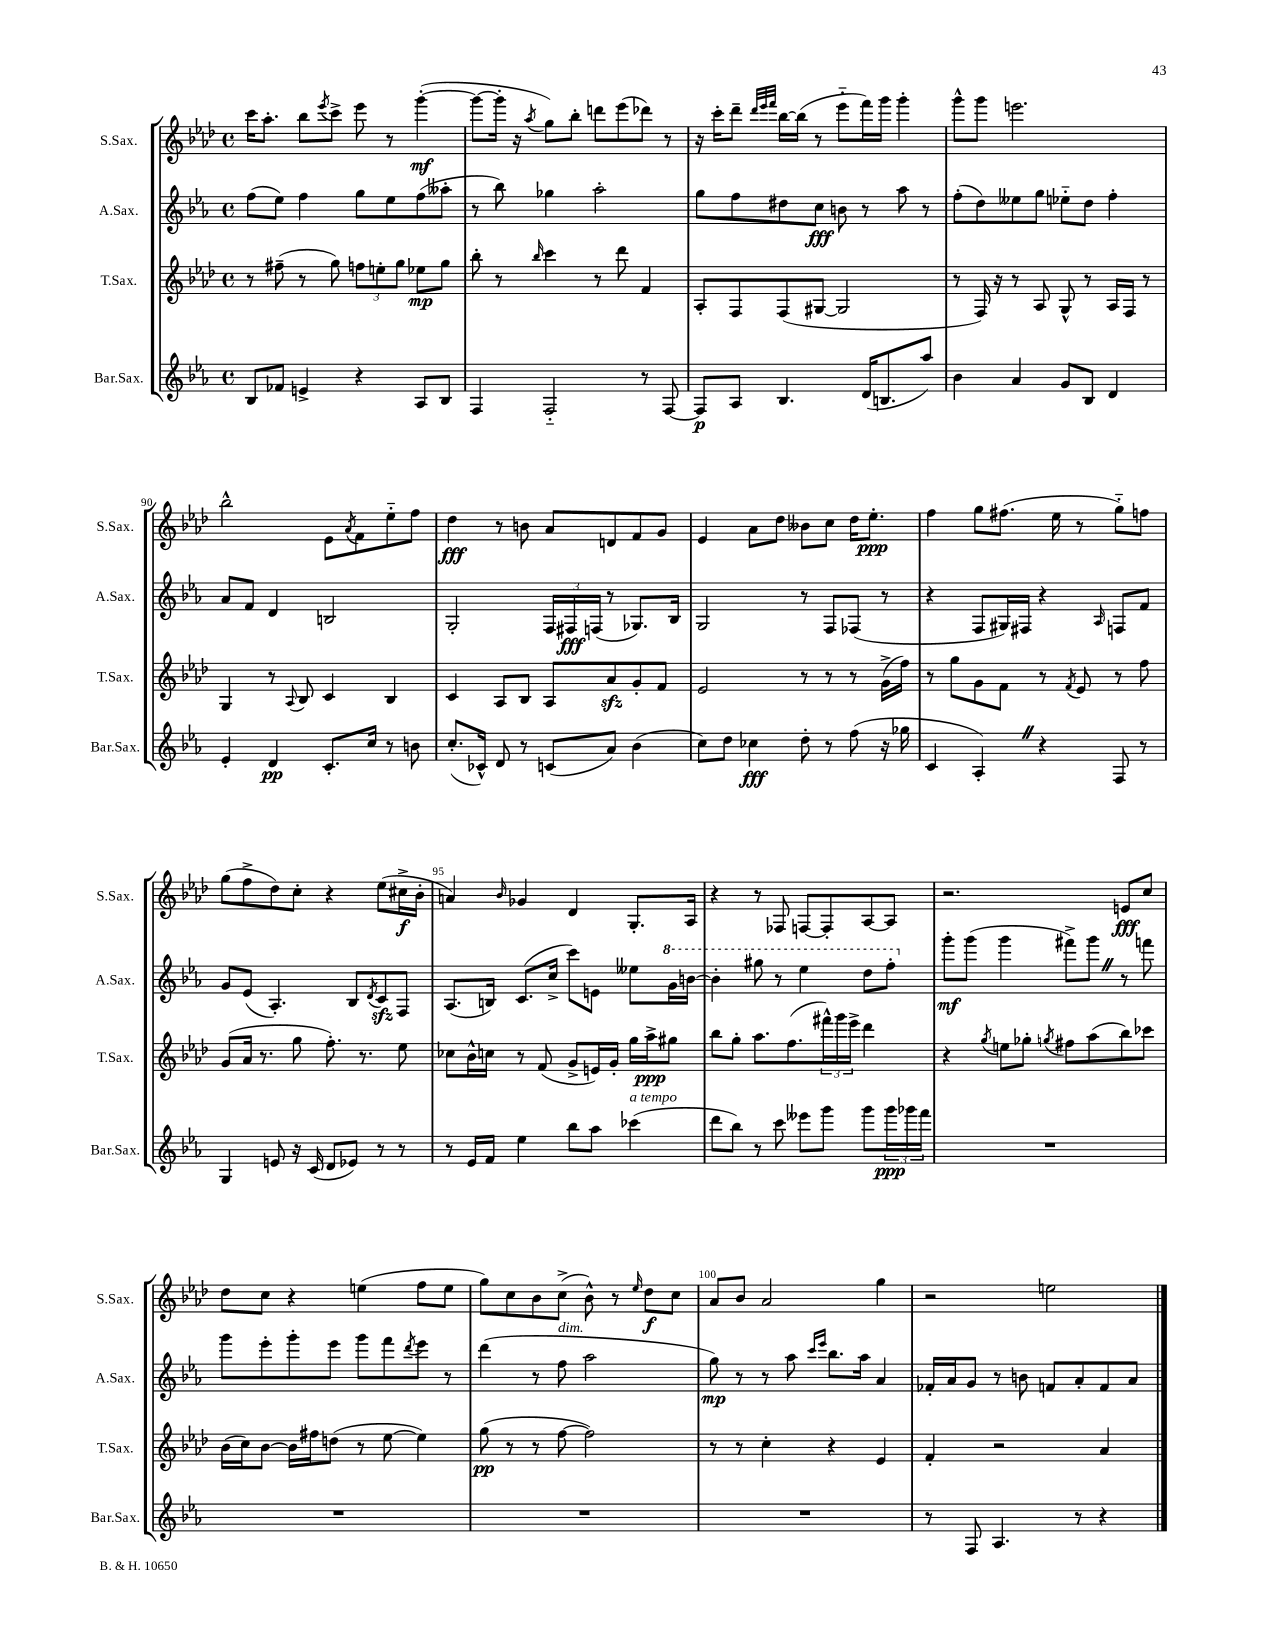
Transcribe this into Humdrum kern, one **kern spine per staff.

**kern	**dynam	**kern	**dynam	**kern	**dynam	**kern	**dynam
*part4	*part4	*part3	*part3	*part2	*part2	*part1	*part1
*staff4	*staff4	*staff3	*staff3	*staff2	*staff2	*staff1	*staff1
*I"Bar.Sax.	*	*I"T.Sax.	*	*I"A.Sax.	*	*I"S.Sax.	*
*I'Bar.Sax.	*	*I'T.Sax.	*	*I'A.Sax.	*	*I'S.Sax.	*
*clefG2	*	*clefG2	*	*clefG2	*	*clefG2	*
*k[b-e-a-]	*	*k[b-e-a-d-]	*	*k[b-e-a-]	*	*k[b-e-a-d-]	*
*M4/4	*	*M4/4	*	*M4/4	*	*M4/4	*
*met(c)	*	*met(c)	*	*met(c)	*	*met(c)	*
=86	=86	=86	=86	=86	=86	=86	=86
8B-/L	.	8r	.	(8ff\L	.	16ccc\KL	.
.	.	.	.	.	.	8.aa-'\J	.
8f-X/J	.	(8ff#X~\	.	8ee-\J)	.	.	.
4en^/	.	8r	.	4ff\	.	8bb-\L	.
.	.	.	.	.	.	8qeee-/	.
.	.	8gg\)	.	.	.	8ccc^\J	.
4r	.	12ffn\L	.	8gg\L	.	8eee-\	.
.	.	12een'\	.	.	.	.	.
.	.	.	.	8ee-\	.	8r	.
.	.	12gg\J	.	.	.	.	.
8A-/L	.	8ee-X\L	mp	(8ff\	.	([4ggg'\	mf
8B-/J	.	8gg\J	.	8aa--X'\J	.	.	.
=87	=87	=87	=87	=87	=87	=87	=87
4F/	.	8bb-'\	.	8r	.	8ggg\L_	.
.	.	8r	.	8bb-\)	.	16ggg'\Jk]	.
.	.	.	.	.	.	16r	.
.	.	16qqbb-/	.	.	.	8qaa-/	.
2F/	.	4ccc\	.	4gg-X\	.	8gg\L)	.
.	.	.	.	.	.	8bb-'\J	.
.	.	8r	.	2aa-'\	.	8dddn\L	.
.	.	8ddd-\	.	.	.	(8eee-\	.
8r	.	4f/	.	.	.	8ddd-X\J)	.
[8F/	.	.	.	.	.	8r	.
=88	=88	=88	=88	=88	=88	=88	=88
8F/L]	p	8A-'/L	.	8gg\L	.	16r	.
.	.	.	.	.	.	16ccc'\KL	.
8A-/J	.	8F/	.	8ff\	.	8ddd-~\J	.
.	.	.	.	.	.	32qqddd-/LLL	.
.	.	.	.	.	.	32qqeee-/	.
.	.	.	.	.	.	32qqfff/JJJ	.
4.B-/	.	(8F/	.	8dd#X\	.	[16bb-\LL	.
.	.	.	.	.	.	(16bb-\JJ]	.
.	.	[8G#X/J	.	8cc\J	fff	8r	.
.	.	2G#/]	.	8bn\	.	8eee-\L	.
(16d/KL	.	.	.	8r	.	16fff\L)	.
8.Bn/	.	.	.	.	.	16ggg\JJ	.
.	.	.	.	8aa-\	.	4ggg'\	.
8aa-/J)	.	.	.	8r	.	.	.
=89	=89	=89	=89	=89	=89	=89	=89
4b-\	.	8r	.	(8ff'\L	.	8ggg^^\L	.
.	.	16F/)	.	8dd\)	.	8ggg\J	.
.	.	16r	.	.	.	.	.
4a-/	.	8r	.	8ee--X\	.	2.eeen\	.
.	.	8A-/	.	8gg\J	.	.	.
8g/L	.	8G^^/	.	8ee-X\L	.	.	.
8B-/J	.	8r	.	8dd\J	.	.	.
4d/	.	16A-/LL	.	4ff'\	.	.	.
.	.	16F/JJ	.	.	.	.	.
.	.	8r	.	.	.	.	.
!!LO:LB:g=z
=90	=90	=90	=90	=90	=90	=90	=90
4e-'/	.	4G/	.	8a-/L	.	2bb-^^\	.
.	.	.	.	8f/J	.	.	.
4d/	pp	8r	.	4d/	.	.	.
.	.	8qqA-/	.	.	.	.	.
.	.	8B-/	.	.	.	.	.
8.c'/L	.	4c/	.	2Bn/	.	8e-\L	.
.	.	.	.	.	.	8qa-/	.
.	.	.	.	.	.	8f\	.
16cc/Jk	.	.	.	.	.	.	.
8r	.	4B-/	.	.	.	8ee-\	.
8bn\	.	.	.	.	.	8ff\J	.
=91	=91	=91	=91	=91	=91	=91	=91
(8.cc'/L	.	4c/	.	2G'/	.	4dd-\	fff
16c-X^^/Jk)	.	.	.	.	.	.	.
8d/	.	8A-/L	.	.	.	8r	.
8r	.	8B-/J	.	.	.	8bn\	.
(8cn/L	.	8A-/L	.	24F/LL	.	8a-/L	.
.	.	.	.	24F#X/	fff	.	.
.	.	.	.	(24Fn/JJ	.	.	.
8a-/J)	.	8a-zz/	.	8r	.	8dn/	.
(4b-\	.	8g'/	.	8.G-X/L)	.	8f/	.
.	.	8f/J	.	.	.	8g/J	.
.	.	.	.	16B-/Jk	.	.	.
=92	=92	=92	=92	=92	=92	=92	=92
8cc\L)	.	2e-/	.	2G/	.	4e-/	.
8dd\J	.	.	.	.	.	.	.
4cc-X\	fff	.	.	.	.	8a-\L	.
.	.	.	.	.	.	8dd-\J	.
8dd'\	.	8r	.	8r	.	8b--X\L	.
8r	.	8r	.	8F/L	.	8cc\J	.
(8ff\	.	8r	.	(8F-X/J	.	16dd-\KL	.
.	.	.	.	.	.	8.ee-'\J	ppp
16r	.	(16g^\LL	.	8r	.	.	.
16gg-X\	.	16ff\JJ)	.	.	.	.	.
=93	=93	=93	=93	=93	=93	=93	=93
4c/	.	8r	.	4r	.	4ff\	.
.	.	8gg\L	.	.	.	.	.
4A-'Z/)	.	8g\	.	8F/L	.	8gg\L	.
.	.	8f\J	.	16G#X/L)	.	(8.ff#X\J	.
.	.	.	.	16F#X/JJ	.	.	.
4r	.	8r	.	4r	.	.	.
.	.	.	.	.	.	16ee-\	.
.	.	8qf/	.	.	.	.	.
.	.	8e-/	.	.	.	8r	.
.	.	.	.	16qqA-/	.	.	.
8F/	.	8r	.	8Fn/L	.	8gg\L)	.
8r	.	8ff\	.	8f/J	.	8ffn\J	.
!!LO:LB:g=z
=94	=94	=94	=94	=94	=94	=94	=94
4G/	.	(8g/L	.	8g/L	.	(8gg\L	.
.	.	16a-/Jk	.	(8e-/J	.	8ff^\	.
.	.	8.r	.	.	.	.	.
8en/	.	.	.	4.A-'/)	.	8dd-\)	.
16r	.	8gg\	.	.	.	8cc'\J	.
(16c/	.	.	.	.	.	.	.
8d/L	.	8.ff'\)	.	.	.	4r	.
8e-X/J)	.	.	.	8B-/L	.	.	.
.	.	8.r	.	.	.	.	.
.	.	.	.	8qd/	.	.	.
8r	.	.	.	8czz/	.	(8ee-\L	.
8r	.	8ee-\	.	8F/J	.	16cc#X^\L	f
.	.	.	.	.	.	16b-'\JJ	.
=95	=95	=95	=95	=95	=95	=95	=95
8r	.	8cc-X\L	.	(8.A-/L	.	4an/)	.
16e-/LL	.	16b-^^\L	.	.	.	.	.
16f/JJ	.	16ccn\JJ	.	16Bn/Jk)	.	.	.
.	.	.	.	.	.	16qqb-/	.
4ee-\	.	8r	.	(8.c/L	.	4g-X/	.
.	.	(8f/	.	.	.	.	.
.	.	.	.	16cc^/Jk	.	.	.
8bb-\L	.	8g^/L	.	8ccc\L)	.	4d-/	.
8aa-\J	.	16en/L)	.	8en\J	.	.	.
.	.	16g'/JJ	.	.	.	.	.
!LO:TX:a:i:t=a tempo	!	!	!	!	!	!	!
(4ccc-X\	.	16gg\LL	.	8ee--X\L	.	8.G'/L	.
.	.	16aa-^\J	ppp	.	.	.	.
*	*	*	*	*8va	*	*	*
.	.	8gg#X\J	.	16gg\L	.	.	.
.	.	.	.	[16bbn\JJ	.	16A-/Jk	.
=96	=96	=96	=96	=96	=96	=96	=96
8ddd\L	.	8bb-\L	.	4bb'\]	.	4r	.
8bb-\J)	.	8gg'\J	.	.	.	.	.
8r	.	8.aa-\L	.	8ggg#X\	.	8r	.
8ccc\	.	.	.	8r	.	8F-X/	.
.	.	(8.ff\	.	.	.	.	.
8eee--X\L	.	.	.	4eee-\	.	[8Fn/L	.
8ggg\J	.	24fff#X^^\L)	.	.	.	8F'/]	.
.	.	24ggg\	.	.	.	.	.
.	.	24eee-^\JJ	.	.	.	.	.
8ggg\L	.	4ddd-\	.	8ddd\L	.	[8A-/	.
24ggg\L	ppp	.	.	8fff'\J	.	8A-/J]	.
24ggg-X\	.	.	.	.	.	.	.
24fff\JJ	.	.	.	.	.	.	.
=97	=97	=97	=97	=97	=97	=97	=97
*	*	*	*	*X8va	*	*	*
1r	.	4r	.	8ggg'\L	mf	2.r	.
.	.	.	.	(8ggg\J	.	.	.
.	.	8qgg/	.	.	.	.	.
.	.	8een\L	.	4ggg\	.	.	.
.	.	8gg-X'\J	.	.	.	.	.
.	.	8qggn/	.	.	.	.	.
.	.	8ff#X\L	.	8fff#X^\L)	.	.	.
.	.	(8aa-\	.	8gggZ\J	.	.	.
.	.	8bb-\)	.	8r	.	8en/L	fff
.	.	8ccc-X\J	.	8fffn\	.	8cc/J	.
!!LO:LB:g=z
=98	=98	=98	=98	=98	=98	=98	=98
1r	.	(16b-\LL	.	8ggg\L	.	8dd-\L	.
.	.	16cc\J)	.	.	.	.	.
.	.	[8b-\J	.	8eee-'\	.	8cc\J	.
.	.	16b-\LL]	.	8ggg'\	.	4r	.
.	.	16ff#X\J	.	.	.	.	.
.	.	(8ddn\J	.	8eee-\J	.	.	.
.	.	8r	.	8ggg\L	.	(4een\	.
.	.	[8ee-\	.	8fff\	.	.	.
.	.	.	.	8qddd/	.	.	.
.	.	4ee-\])	.	8eee-\J	.	8ff\L	.
.	.	.	.	8r	.	8ee\J	.
=99	=99	=99	=99	=99	=99	=99	=99
1r	.	(8gg\	pp	(4ddd\	.	8gg\L)	.
.	.	8r	.	.	.	8cc\	.
.	.	8r	.	8r	.	8b-\	.
!	!	!	!	!LO:TX:a:i:t=dim.	!	!	!
.	.	[8ff\	.	8ff\	.	(8cc^\J	.
.	.	2ff\])	.	2aa-\	.	8b-^^\)	.
.	.	.	.	.	.	8r	.
.	.	.	.	.	.	16qqee-/	.
.	.	.	.	.	.	8dd-\L	f
.	.	.	.	.	.	8cc\J	.
=100	=100	=100	=100	=100	=100	=100	=100
1r	.	8r	.	8gg\)	mp	8a-/L	.
.	.	8r	.	8r	.	8b-/J	.
.	.	4cc'\	.	8r	.	2a-/	.
.	.	.	.	8aa-\	.	.	.
.	.	.	.	16qqccc/LL	.	.	.
.	.	.	.	16qqeee-/JJ	.	.	.
.	.	4r	.	8.bb-\L	.	.	.
.	.	.	.	16aa-\Jk	.	.	.
.	.	4e-/	.	4a-/	.	4gg\	.
=101	=101	=101	=101	=101	=101	=101	=101
8r	.	4f'/	.	16f-X'/LL	.	2r	.
.	.	.	.	16a-/J	.	.	.
8F/	.	.	.	8g/J	.	.	.
4.A-/	.	2r	.	8r	.	.	.
.	.	.	.	8bn\	.	.	.
.	.	.	.	8fn/L	.	2een\	.
8r	.	.	.	8a-'/	.	.	.
4r	.	4a-/	.	8f/	.	.	.
.	.	.	.	8a-/J	.	.	.
==	==	==	==	==	==	==	==
*-	*-	*-	*-	*-	*-	*-	*-
